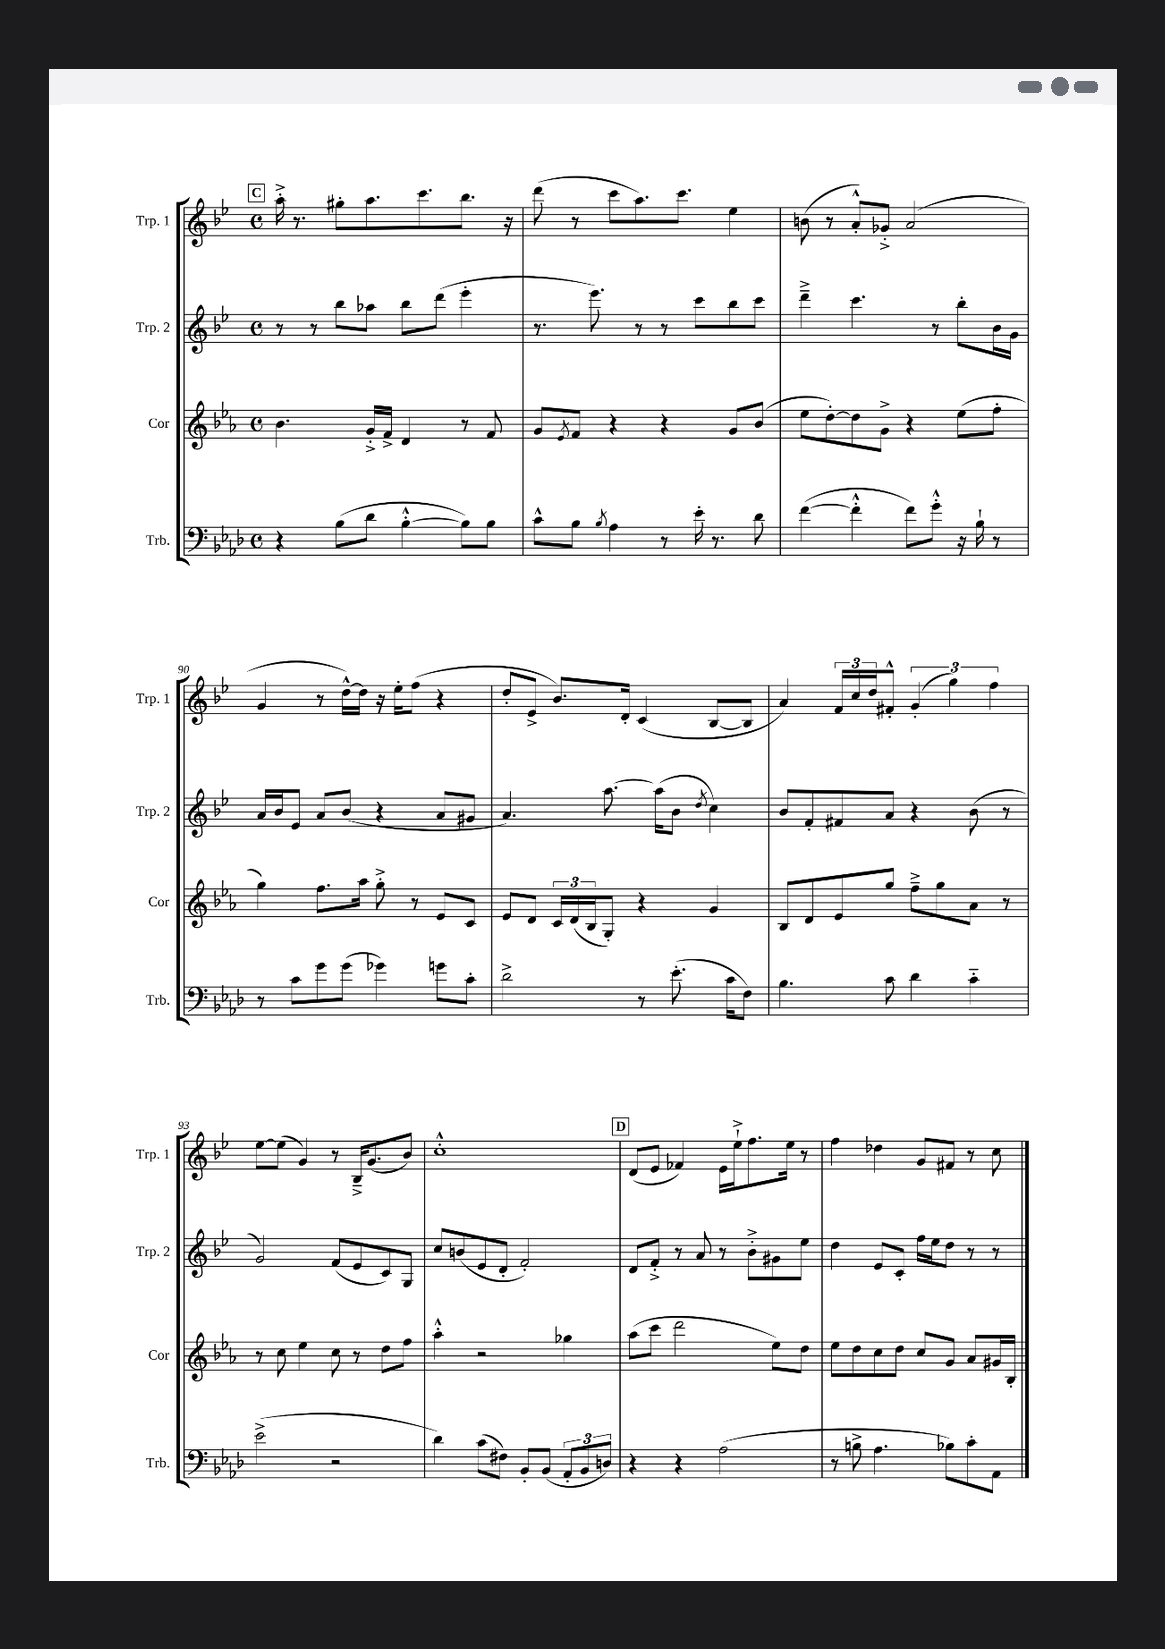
<<
\new StaffGroup <<
\new Staff = "s0" \with { instrumentName = "Trp. 1" shortInstrumentName = "Trp. 1" } {
    \clef treble \key bes \major \defaultTimeSignature \time 4/4
    \mark \markup { \box "C" } a''16-.-> r8. gis''8-. a''8. c'''8. bes''8. r16 |
    d'''8( r8 c'''8 a''8.) c'''8. ees''4 |
    b'8( r8 a'8-.-^) ges'8-.-> a'2( |
    g'4 r8 d''16~-^) d''16 r16 ees''16-. f''8( r4 |
    d''8-. ees'8-> bes'8.) d'16-. c'4( bes8~ bes8 |
    a'4) \tuplet 3/2 { f'16 c''16 d''16 } fis'8-.-^ \tuplet 3/2 { g'4-.( g''4) f''4 } |
    ees''8~ ees''8( g'4) r8 bes16---> g'8.( bes'8) |
    c''1-.-^ |
    \mark \markup { \box "D" } d'8( ees'8 fes'4) ees'16 ees''16-!-> f''8. ees''16 r8 |
    f''4 des''4 g'8 fis'8 r8 c''8 \bar "|." |
}
\new Staff = "s1" \with { instrumentName = "Trp. 2" shortInstrumentName = "Trp. 2" } {
    \clef treble \key bes \major \defaultTimeSignature \time 4/4
    \mark \markup { \box "C" } r8 r8 bes''8 aes''8 bes''8 d'''8( ees'''4-. |
    r8. ees'''8.) r8 r8 c'''8 bes''8 c'''8 |
    d'''4---> c'''4. r8 bes''8-. bes'16 g'16 |
    a'16 bes'16 ees'8 a'8 bes'8( r4 a'8 gis'8 |
    a'4.) a''8.~ a''16( bes'8 \acciaccatura { d''8 } c''4) |
    bes'8 f'8-. fis'8 a'8 r4 bes'8( r8 |
    g'2) f'8( ees'8 c'8) g8 |
    c''8 b'8( ees'8 d'8-. f'2-.) |
    \mark \markup { \box "D" } d'8 f'8-.-> r8 a'8 r8 bes'8-.-> gis'8 ees''8 |
    d''4 ees'8 c'8-. f''16 ees''16 d''8 r8 r8 \bar "|." |
}
\new Staff = "s2" \with { instrumentName = "Cor" shortInstrumentName = "Cor" } {
    \clef treble \key ees \major \defaultTimeSignature \time 4/4
    \mark \markup { \box "C" } bes'4. g'16-.-> f'16-> d'4 r8 f'8 |
    g'8 \acciaccatura { ees'8 } f'8 r4 r4 g'8 bes'8( |
    ees''8 d''8~-.) d''8 g'8-> r4 ees''8( f''8-. |
    g''4) f''8. aes''16 g''8-.-> r8 ees'8 c'8 |
    ees'8 d'8 \tuplet 3/2 { c'16 d'16( bes16 } g8-.) r4 g'4 |
    bes8 d'8 ees'8 g''8 f''8---> g''8 aes'8 r8 |
    r8 c''8 ees''4 c''8 r8 d''8 f''8 |
    aes''4-.-^ r2 ges''4 |
    \mark \markup { \box "D" } aes''8( c'''8 d'''2 ees''8) d''8 |
    ees''8 d''8 c''8 d''8 c''8 g'8 aes'8 gis'16 bes16-. \bar "|." |
}
\new Staff = "s3" \with { instrumentName = "Trb." shortInstrumentName = "Trb." } {
    \clef bass \key aes \major \defaultTimeSignature \time 4/4
    \mark \markup { \box "C" } r4 bes8( des'8 bes4~-.-^ bes8) bes8 |
    c'8-^ bes8 \acciaccatura { bes8 } aes4 r8 ees'16-. r8. des'8 |
    f'4~( f'4-.-^ f'8) g'8-.-^ r16 bes16-! r8 |
    r8 c'8 g'8 g'8( ges'4) g'8 c'8-. |
    des'2-> r8 ees'8.-.( c'16 f8) |
    bes4. c'8 des'4 c'4-_ |
    ees'2->( r2 |
    des'4) c'8( fis8) bes,8-. bes,8( \tuplet 3/2 { aes,8-. bes,8 d8) } |
    \mark \markup { \box "D" } r4 r4 aes2( |
    r8 b8-> aes4. bes8) c'8-. aes,8 \bar "|." |
}
>>
>>
\layout { \context { \Score currentBarNumber = #87 } }
